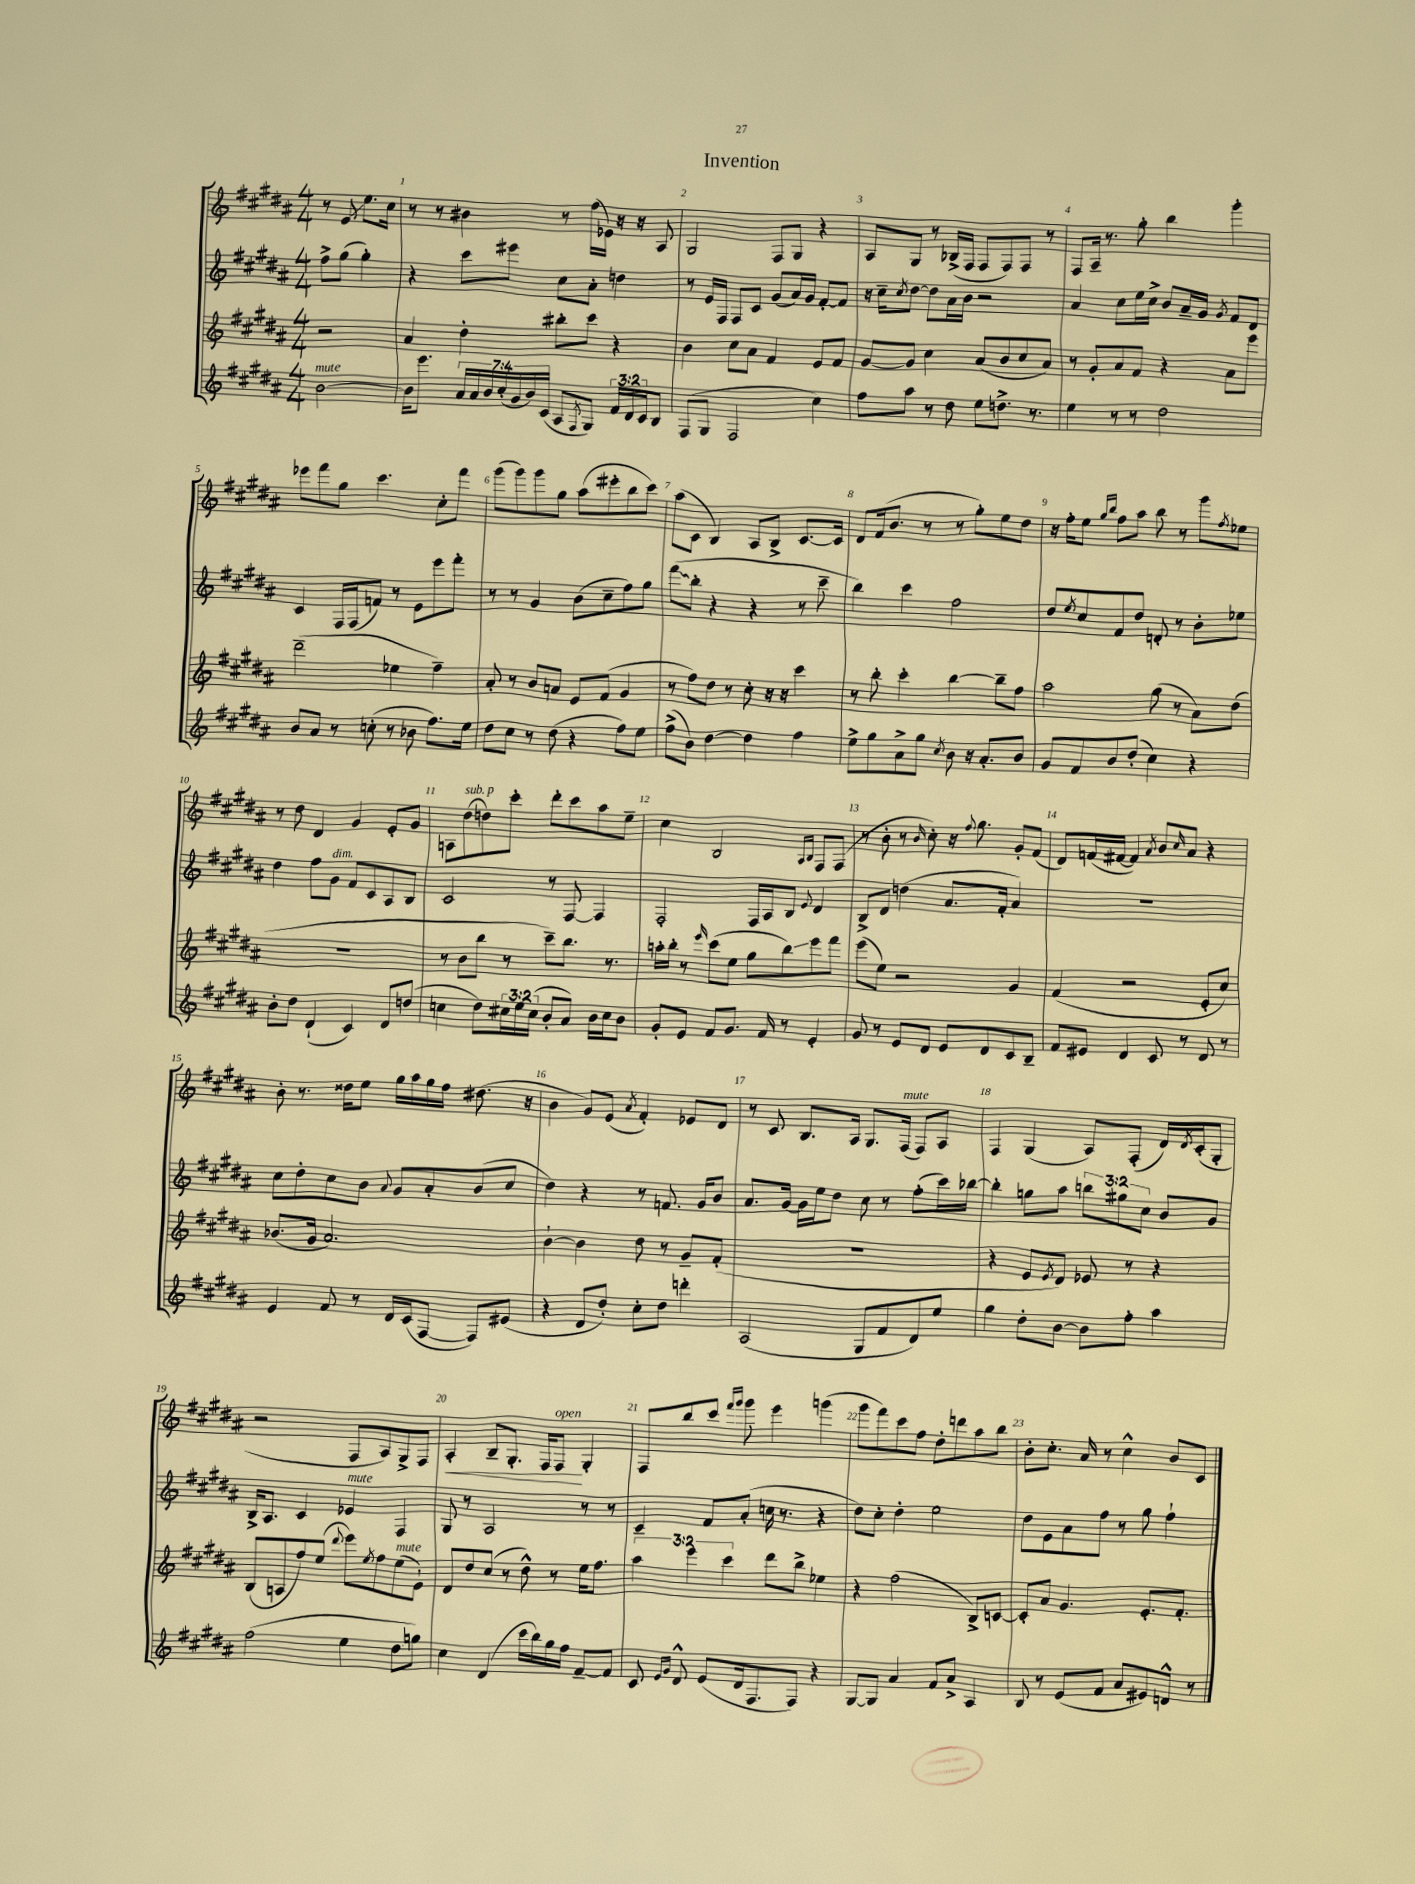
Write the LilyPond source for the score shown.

\header { title = "Invention" }
<<
\new StaffGroup <<
\new Staff = "s0" {
    \clef treble \key b \major \numericTimeSignature \time 4/4 \partial 2
    r8 e'8\glissando e''8. cis''16 |
    r8 r8 bis'4 r8 fis''16( ees'16) r16 r16 ais8 |
    gis2 fis8 gis8 r4 |
    ais8 gis8 r8 bes16->( fis16 fis8 fis8) fis8 r8 |
    fis8 ais16-- r8. gis''8-. b''4 gis'''4-. |
    ees'''8 fis'''8 gis''8 cis'''4. cis''8-. fis'''8 |
    gis'''8( gis'''8) gis'''8 gis''8 ais''8( eis'''8-. b''8 cis'''8) |
    ais''8( cis'8 b4) ais8 b8-> cis'8.~ cis'16 |
    dis'8 fis'16( b'8. r8 r8 gis''8-.) e''8 dis''8 |
    r16 fis''16-. e''8 \grace { gis''16 b''16 } fis''8 ais''8 b''8 r8 gis'''8 \acciaccatura { fis''8 } ees''8 |
    r8 dis''8 dis'4 gis'4 e'8-. gis'8 |
    a8 dis''8^\markup { \italic "sub. p" }( d''8) cis'''8-. dis'''8-. cis'''8 ais''8 e''8-- |
    cis''4 b2 \grace { ais16 b16 } fis8 fis8( |
    r8 b'8-. r8 \grace { b'16 } cis''8-.) r16 \appoggiatura { fis''8 } gis''8. gis'8-. fis'8( |
    dis'8) f'16( fis'16~ fis'4) \acciaccatura { ais'8 } b'8 \grace { cis''16 } ais'8 r4 |
    b'8-. r8. disis''16 e''8 gis''16 ais''16 gis''16 fis''16 dis''8.( r16 |
    b'4 gis'8) e'8( \acciaccatura { ais'8 } fis'4-.) ees'8 dis'8 |
    r8 cis'8 b8. ais16 gis8. fis16^\markup { \italic "mute" }( fis8) ais8 |
    fis4 gis4( ais8) fis8-.( dis'16) \acciaccatura { dis'8 } cis'16-.( gis8-. |
    r2 fis8 ais8) gis8-> fis8 |
    ais4-.\< b8-- gis8.-. fis16 fis8\!^\markup { \italic "open" } gis4-. |
    fis8 b''8 cis'''8 \grace { fis'''16 gis'''16 } gis'''8 e'''4 g'''4( |
    gis'''8 fis'''8) cis'''8 fis''8 dis''8-. d'''8 ais''8 b''8 |
    b'8-. cis''8.-. ais'16 r8 cis''4-^ b'8 cis'8 \bar "|." |
}
\new Staff = "s1" {
    \clef treble \key b \major \numericTimeSignature \time 4/4 \override Staff.TupletNumber.text = #tuplet-number::calc-fraction-text \partial 2
    fis''8-> gis''8( gis''4-.) |
    r4 cis'''8 eis'''8 cis''8 ais'8-. d''4 |
    r8 e'16 fis16 fis8 cis'8 gis'8( ais'16) gis'16 fis'8~-. fis'8 |
    r16 cis''16-- \acciaccatura { cis''8 } dis''8~ dis''8 ais'16 b'16 r2 |
    ais'4 cis''8 e''16 cis''16-> b'8 ais'16-- gis'16 \acciaccatura { gis'8 } fis'8 dis'8 |
    cis'4 fis16 fis16( f'8) r8 e'8 e'''8 fis'''8-. |
    r8 r8 gis'4 b'8( cis''8-- fis''8) gis''8 |
    \once \override Glissando.style = #'zigzag fis'''8\glissando( b''8-. r4 r4 r8 cis'''8-- |
    b''4) cis'''4 fis''2 |
    dis''8 \acciaccatura { e''8 } cis''8 fis'8 dis''8 d'8-. r8 b'8-. ees''8 |
    dis''4 fis''8 gis'8^\markup { \italic "dim." } fis'8 cis'8 ais8 b8 |
    cis'2 r8 fis8~ fis4 |
    fis2-. fis16 ais16 b8 \appoggiatura { e'8 } dis'4 |
    b8-> dis'8 d''4( ais'8. fis'16-. ais'4) |
    R1 |
    cis''8 dis''8-. cis''8 b'8 \appoggiatura { ais'8 } gis'8 ais'8-. b'8( cis''8 |
    dis''4) r4 r8 f'8. gis'16 b'8 |
    ais'8. gis'16~ gis'16 e''16 dis''8 cis''8 r8 fis''8-.( cis'''16) bes''16~ |
    bes''4-. g''8 ais''8 \tuplet 3/2 { b''8 gis''8 cis''8 } b'8 gis'8 |
    b16-> ais8. cis'4 ees'4^\markup { \italic "mute" } fis4 |
    gis8 r8 ais2 r8 r8 |
    cis'4-- fis'8 ais'8-.( c''16 r8. r4 |
    dis''8) cis''8-. dis''4-. e''2 |
    dis''8 e'8 ais'8 fis''8 r8 gis''8 fis''4-! \bar "|." |
}
\new Staff = "s2" {
    \clef treble \key b \major \numericTimeSignature \time 4/4 \override Staff.TupletNumber.text = #tuplet-number::calc-fraction-text \partial 2
    r2 |
    ais'4 dis''4-. bis''8-. cis'''8 r4 |
    b'4 cis''8 ais'8 fis'4 e'8 fis'8 |
    gis'8~ gis'8 cis''4 ais'8( b'8 cis''8 ais'8) |
    r8 gis'8-. ais'8 fis'8 r4 ais'8 e'''8 |
    dis'''2--( ees''4 fis''4--) |
    ais'8-. r8 b'8 a'8 e'8 fis'8( gis'4 |
    r8 fis''8) dis''8 r8 cis''8-. r16 r16 cis'''4 |
    r8 b''8-. cis'''4-. b''4~ b''8-- fis''8 |
    ais''2 gis''8( r8 ais'8) dis''8( |
    R1 |
    r8 b'8 b''8 r8 cis'''8--) b''8. r8. |
    a''16-. b''16-. r8 \grace { e'''16 } cis'''8( e''8 gis''8 b''8\glissando) e'''8 fis'''8 |
    e'''8( e''8) r2 gis'4 |
    fis'4( r2 e'8-. cis''8) |
    bes'8.( gis'16 ais'2.) |
    b'4~-! b'4 dis''8 r8 gis'8-- fis'8-.( |
    R1 |
    r4 e'8 \acciaccatura { e'8 } dis'8) ees'8 r8 r4 |
    b8( a8 fis''8) e''8( \appoggiatura { dis'''8 } e'''8) \acciaccatura { e''8 } fis''8 e''8^\markup { \italic "mute" }( e'8-!) |
    dis'8 dis''8 cis''8( r8 dis''8-^) r8 e''16 fis''8. |
    \tuplet 3/2 { ais''4 e'''4 cis'''4 } dis'''8 b''8-> ees''4 |
    r4 fis''2( b8->) c'8~ |
    c'8-. ais'8 gis'4. e'8.-. fis'8.-. \bar "|." |
}
\new Staff = "s3" {
    \clef treble \key b \major \numericTimeSignature \time 4/4 \override Staff.TupletNumber.text = #tuplet-number::calc-fraction-text \partial 2
    b'2~^\markup { \italic "mute" } |
    b'16 e'''8. \tuplet 7/4 { ais'16 ais'16 b'16 cis''16-.( gis'16 b'16) cis'16( } ais8 \acciaccatura { fis8 } gis8) \tuplet 3/2 { fis'16 dis'16 cis'16 } b8 |
    fis8( gis8 fis2 cis''4) |
    fis''8 ais''8 r8 dis''8 e''8 d''8.-> r8. |
    e''4 r8 r8 dis''2 |
    b'8 ais'8 r8 c''8-.( r8 bes'8 fis''8.) e''16 |
    dis''8 cis''8 r8 dis''8( r4 fis''8) e''8 |
    fis''8->( b'8) dis''4~ dis''4 fis''4 |
    e''8-> gis''8 ais'8-> gis''8 \acciaccatura { cis''8 } b'8 r16 ais'8.-. b'8 |
    gis'8 fis'8 b'8 dis''8-.( cis''4) r4 |
    b'8-. dis''8 dis'4-!( cis'4) dis'8 d''8( |
    c''4 dis''8) \tuplet 3/2 { cis''16 e''16 cis''16( } b'8-. ais'8) b'16 cis''16 b'8 |
    gis'8-. e'8 fis'8 gis'8. fis'16 r8 e'4-. |
    gis'8 r8 e'8 dis'8 e'8 dis'8 cis'8 b8-- |
    fis'8 eis'8 dis'4 cis'8 r8 dis'8 r8 |
    e'4 fis'8 r8 dis'16 cis'16( fis8~ fis8) eis'8( |
    r4 dis'8 dis''8-.) cis''8-. dis''8 d'''4-. |
    ais2( gis8 fis'8 dis'8) e''8 |
    gis''4 dis''8-. b'8~ b'8 fis''8-. ais''4 |
    fis''2( e''4 dis''8\glissando g''8) |
    cis''4 dis'4( cis'''16 b''16) gis''16 fis''16 fis'8~-- fis'8 |
    cis'8 \grace { e'16 gis'16 } dis'8-^ e'8( dis'16 fis8. fis8) r4 |
    gis8~ gis8 ais'4 fis'8 ais'8-> ais4 |
    b8 r8 e'8( fis'8 ais'8 eis'8) d'8-^ r8 \bar "|." |
}
>>
>>
\layout { \context { \Score \override BarNumber.break-visibility = ##(#f #t #t) barNumberVisibility = #all-bar-numbers-visible } }
